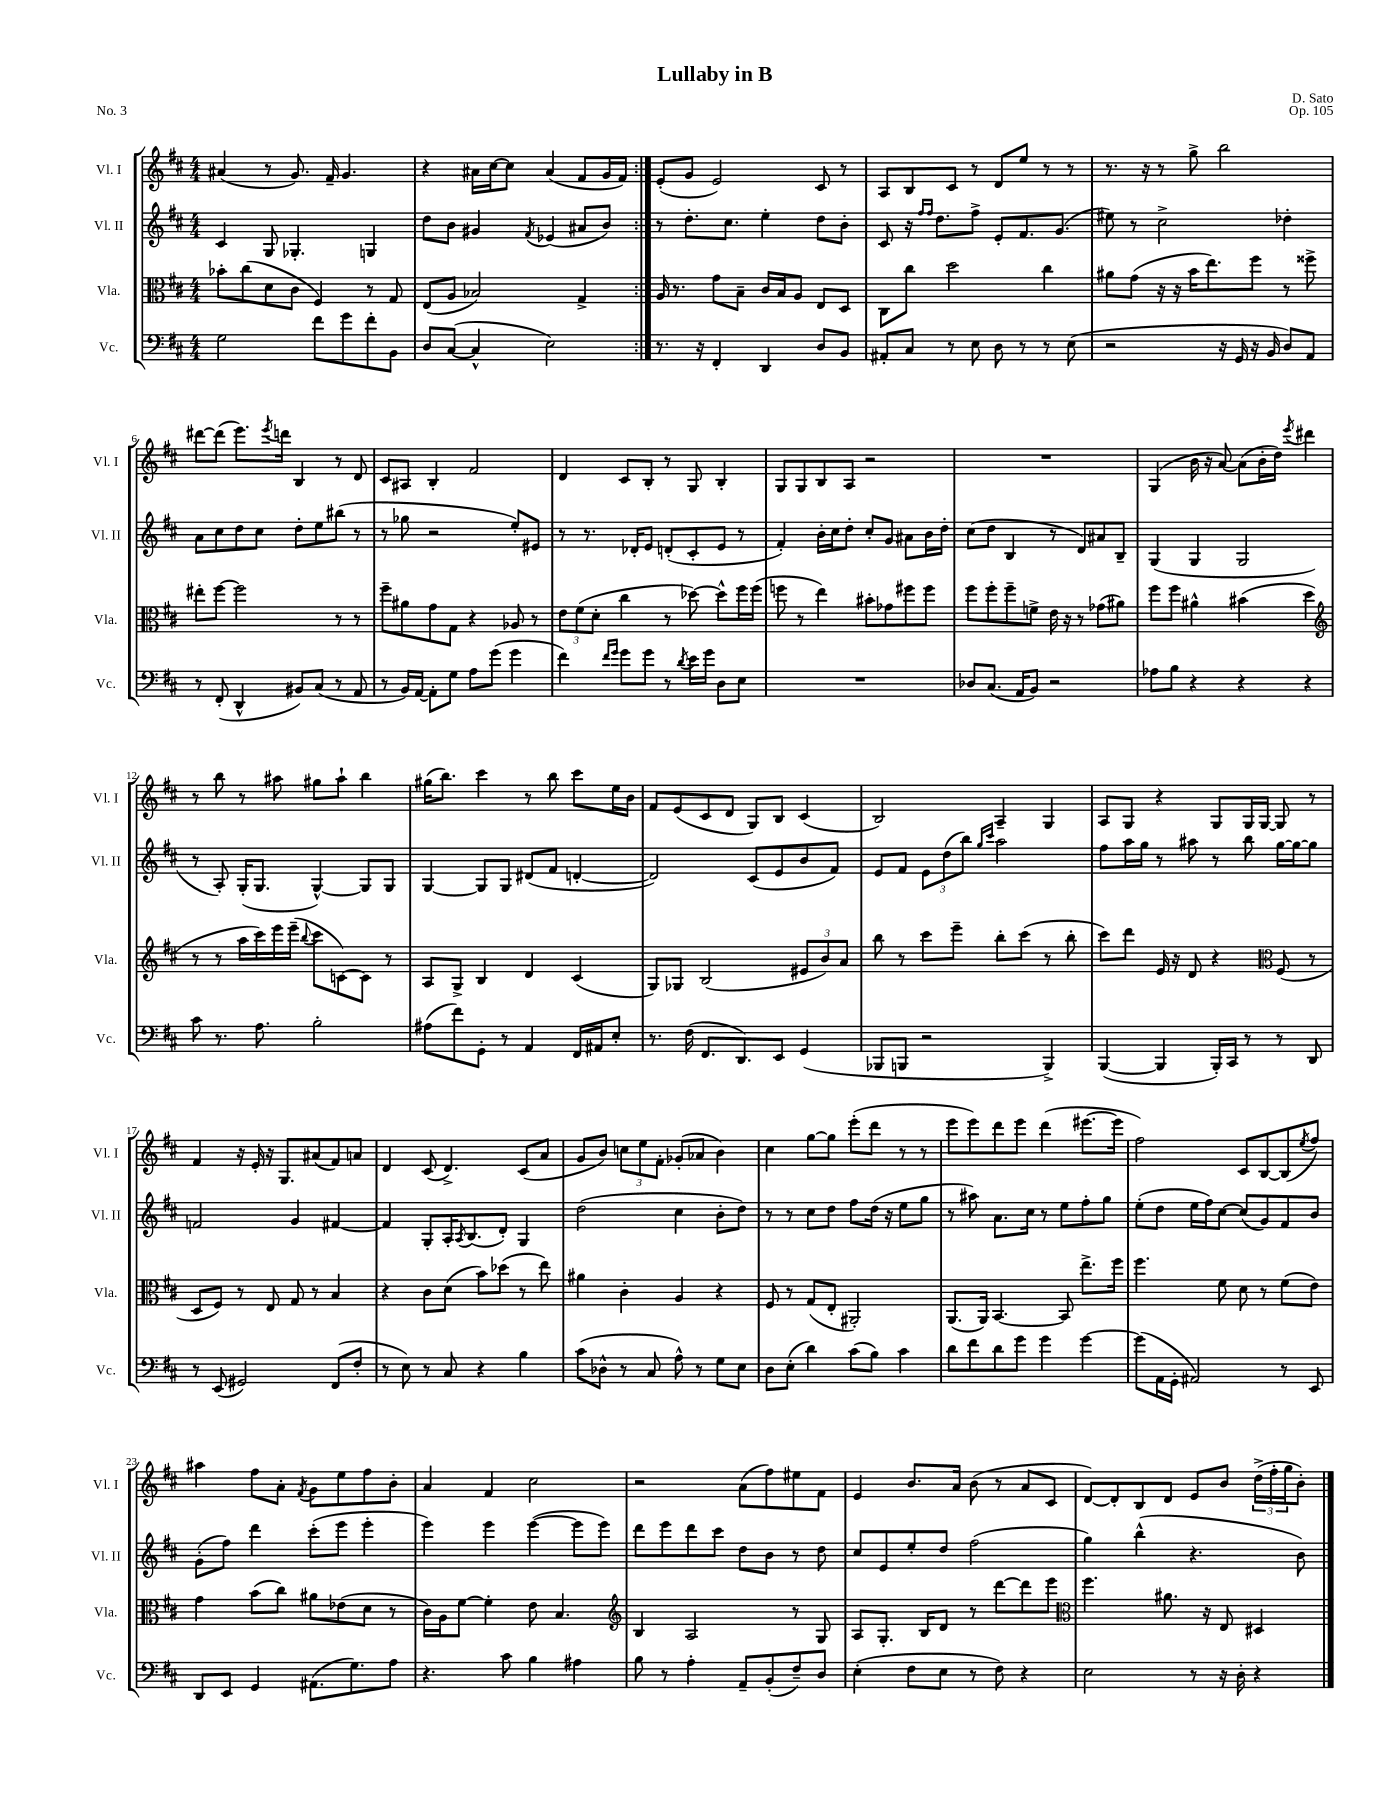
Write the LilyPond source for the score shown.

\header { title = "Lullaby in B" composer = "D. Sato" opus = "Op. 105" piece = "No. 3" }
<<
\new StaffGroup <<
\new Staff = "s0" \with { instrumentName = "Vl. I" shortInstrumentName = "Vl. I" } {
    \clef treble \key d \major \numericTimeSignature \time 4/4
    \repeat volta 2 { ais'4( r8 g'8.) fis'16-- g'4. |
    r4 ais'16 cis''16~ cis''8 ais'4( fis'8 g'16 fis'16) | }
    e'8-.( g'8 e'2) cis'8 r8 |
    a8 b8 cis'8 r8 d'8 e''8 r8 r8 |
    r8. r16 r8 g''8-> b''2 |
    dis'''8~ dis'''8( e'''8.) \acciaccatura { e'''8 } d'''16 b4 r8 d'8 |
    cis'8 ais8 b4-. fis'2 |
    d'4 cis'8 b8-. r8 g8 b4-. |
    g8 g8 b8 a8 r2 |
    R1 |
    g4( b'16 r16 a'8~) a'8( b'16-. d''16) \acciaccatura { e'''8 } dis'''4 |
    r8 b''8 r8 ais''8 gis''8 ais''8-! b''4 |
    gis''16( b''8.) cis'''4 r8 b''8 cis'''8 e''16 b'16 |
    fis'8 e'8( cis'8 d'8 g8) b8 cis'4( |
    b2) a4-- g4 |
    a8 g8 r4 g8 g16 g16~ g8 r8 |
    fis'4 r16 e'16-. r16 g8. ais'8( fis'8) a'8 |
    d'4 cis'8( d'4.->) cis'8( a'8 |
    g'8 b'8) \tuplet 3/2 { c''8 e''8 fis'8-. } ges'8-.( aes'8 b'4) |
    cis''4 g''8~ g''8 e'''8-.( d'''8 r8 r8 |
    e'''8 e'''8) d'''8 e'''8 d'''4( eis'''8.~ eis'''16 |
    fis''2) cis'8 b8~ b8( \acciaccatura { e''8 } fis''8) |
    ais''4 fis''8 a'8-. \acciaccatura { fis'8 } g'8 e''8 fis''8 b'8-. |
    a'4 fis'4 cis''2 |
    r2 a'8( fis''8) eis''8 fis'8 |
    e'4 b'8. a'16 b'8( r8 a'8 cis'8 |
    d'8~) d'8-. b8 d'8 e'8 b'8 \tuplet 3/2 { d''16->( fis''16-. g''16 } b'8-.) \bar "|." |
}
\new Staff = "s1" \with { instrumentName = "Vl. II" shortInstrumentName = "Vl. II" } {
    \clef treble \key d \major \numericTimeSignature \time 4/4
    \repeat volta 2 { cis'4 g8 ges4.-. g4 |
    d''8 b'8 gis'4 \acciaccatura { fis'8 } ees'4( ais'8 b'8) | }
    r8 d''8.-. cis''8. e''4-. d''8 b'8-. |
    cis'8 r16 \grace { fis''16 fis''16 } d''8. fis''8-> e'8-. fis'8. g'8.( |
    eis''8) r8 cis''2-> des''4-. |
    a'8 cis''8 d''8 cis''8 d''8-. e''8 bis''8( r8 |
    r8 ges''8 r2 e''8-.) eis'8 |
    r8 r8. des'16-. e'8 d'8-.( cis'8-. e'8 r8 |
    fis'4-.) b'16-. cis''16 d''8-. cis''8-. g'8 ais'8 b'16 d''16-. |
    cis''8( d''8 b4 r8 d'8) ais'8 b8-- |
    g4( g4 g2 |
    r8 a8-.) g16-.( g8. g4~-^) g8 g8 |
    g4~ g8 g8 dis'8( fis'8 d'4~-. |
    d'2) cis'8( e'8 b'8 fis'8) |
    e'8 fis'8 \tuplet 3/2 { e'8 d''8( b''8) } \grace { g''16 cis'''16 } a''2 |
    fis''8 a''16 g''16 r8 ais''8 r8 b''8 g''16~ g''16~ g''8 |
    f'2 g'4 fis'4~ |
    fis'4 g8-. a16-. \acciaccatura { a8 } b8.( d'8-.) g4 |
    d''2( cis''4 b'8-. d''8) |
    r8 r8 cis''8 d''8 fis''8 d''16( r16 e''8 g''8 |
    r8 ais''8) a'8. cis''16 r8 e''8 fis''8-. g''8 |
    e''8-.( d''8 e''16 fis''16) cis''8~ cis''8( g'8) fis'8 b'8 |
    g'8-.( fis''8) d'''4 cis'''8-.( e'''8 e'''4-. |
    e'''4) e'''4 e'''4~( e'''8 e'''8) |
    d'''8 e'''8 d'''8 cis'''8 d''8 b'8 r8 d''8 |
    cis''8 e'8 e''8-. d''8 fis''2( |
    g''4) b''4-^( r4. b'8) \bar "|." |
}
\new Staff = "s2" \with { instrumentName = "Vla." shortInstrumentName = "Vla." } {
    \clef alto \key d \major \numericTimeSignature \time 4/4
    \repeat volta 2 { bes'8-. cis''8( d'8 cis'8 fis4) r8 g8 |
    e8( a8 bes2) g4-> | }
    a16 r8. g'8 b8-- cis'16 b16 a8 e8 d8 |
    cis8 cis''8 d''2 cis''4 |
    ais'8 g'8( r16 r16 b'16 e''8.) fis''8 r8 fisis''8-> |
    eis''8-. fis''8~ fis''2 r8 r8 |
    fis''8-- ais'8 g'8 g8 r4 aes8 r8 |
    \tuplet 3/2 { e'8 fis'8( d'8-. } cis''4 r8 des''8~) des''8-^ fis''16 fis''16( |
    f''8 r8 e''4) bis'8-. ges'8 fis''8 fis''8 |
    fis''8 fis''8-. fis''8-- f'8-> e'16 r16 r8 ges'8( ais'8) |
    fis''8 fis''8 ais'4-^ bis'4( d''4 |
    \clef treble r8 r8 a''16 cis'''16) e'''16 e'''16--( \appoggiatura { b''8 } cis'''8 c'8~) c'8 r8 |
    a8 g8-> b4 d'4 cis'4( |
    g8) ges8 b2( \tuplet 3/2 { eis'8 b'8) a'8 } |
    b''8 r8 cis'''8 e'''8-- b''8-. cis'''8( r8 b''8-. |
    cis'''8) d'''8 e'16 r16 d'8 r4 \clef alto fis8( r8 |
    d8 fis8) r8 e8 g8 r8 b4 |
    r4 cis'8 d'8( b'8) des''8( r8 e''8) |
    ais'4 cis'4-. a4 r4 |
    fis8 r8 g8( e8-. ais,2-.) |
    a,8.( a,16) b,4.~ b,8 e''8.-> fis''16 |
    fis''4. fis'8 d'8 r8 fis'8( e'8) |
    g'4 b'8( cis''8) ais'8 ees'8( d'8 r8 |
    cis'16) a16 fis'8~ fis'4-. e'8 b4. |
    \clef treble b4 a2 r8 g8 |
    a8 g8.-. b16 d'8 r8 d'''8~ d'''8 e'''8 |
    \clef alto fis''4. ais'8. r16 e8 dis4 \bar "|." |
}
\new Staff = "s3" \with { instrumentName = "Vc." shortInstrumentName = "Vc." } {
    \clef bass \key d \major \numericTimeSignature \time 4/4
    \repeat volta 2 { g2 fis'8 g'8 fis'8-. b,8 |
    d8 cis8~( cis4-^ e2) | }
    r8. r16 fis,4-. d,4 d8 b,8 |
    ais,8-. cis8 r8 e8 d8 r8 r8 e8( |
    r2 r16 g,16 r16 b,16 d8) a,8 |
    r8 fis,8-.( d,4-^ bis,8) cis8( r8 a,8 |
    r8 b,16) a,16~ a,8-. g8 a8 g'8( g'4 |
    fis'4) \grace { fis'16 g'16 } g'8 g'8 r8 \acciaccatura { d'8 } e'16 g'16 d8 e8 |
    R1 |
    des8 cis8.( a,16 b,8) r2 |
    aes8 b8 r4 r4 r4 |
    cis'8 r8. a8. b2-. |
    ais8( fis'8) g,8-. r8 a,4 fis,16 ais,16 e8-. |
    r8. fis16( fis,8. d,8.) e,8 g,4( |
    bes,,8 b,,8 r2 b,,4->) |
    b,,4~( b,,4 b,,16-.) cis,16 r8 r8 d,8 |
    r8 e,8( gis,2) fis,8( fis8-. |
    r8 e8) r8 cis8 r4 b4 |
    cis'8( des8-^ r8 cis8 a8-^) r8 g8 e8 |
    d8 e8-.( d'4) cis'8( b8) cis'4 |
    d'8 fis'8 d'8 g'8 g'4 g'4~ |
    g'8( a,16 g,16-. ais,2) r8 e,8 |
    d,8 e,8 g,4 ais,8.( g8.) a8 |
    r4. cis'8 b4 ais4 |
    b8 r8 a4-. a,8-- b,8-.( fis8--) d8 |
    e4-.( fis8 e8 r8 fis8) r4 |
    e2 r8 r16 d16-. r4 \bar "|." |
}
>>
>>
